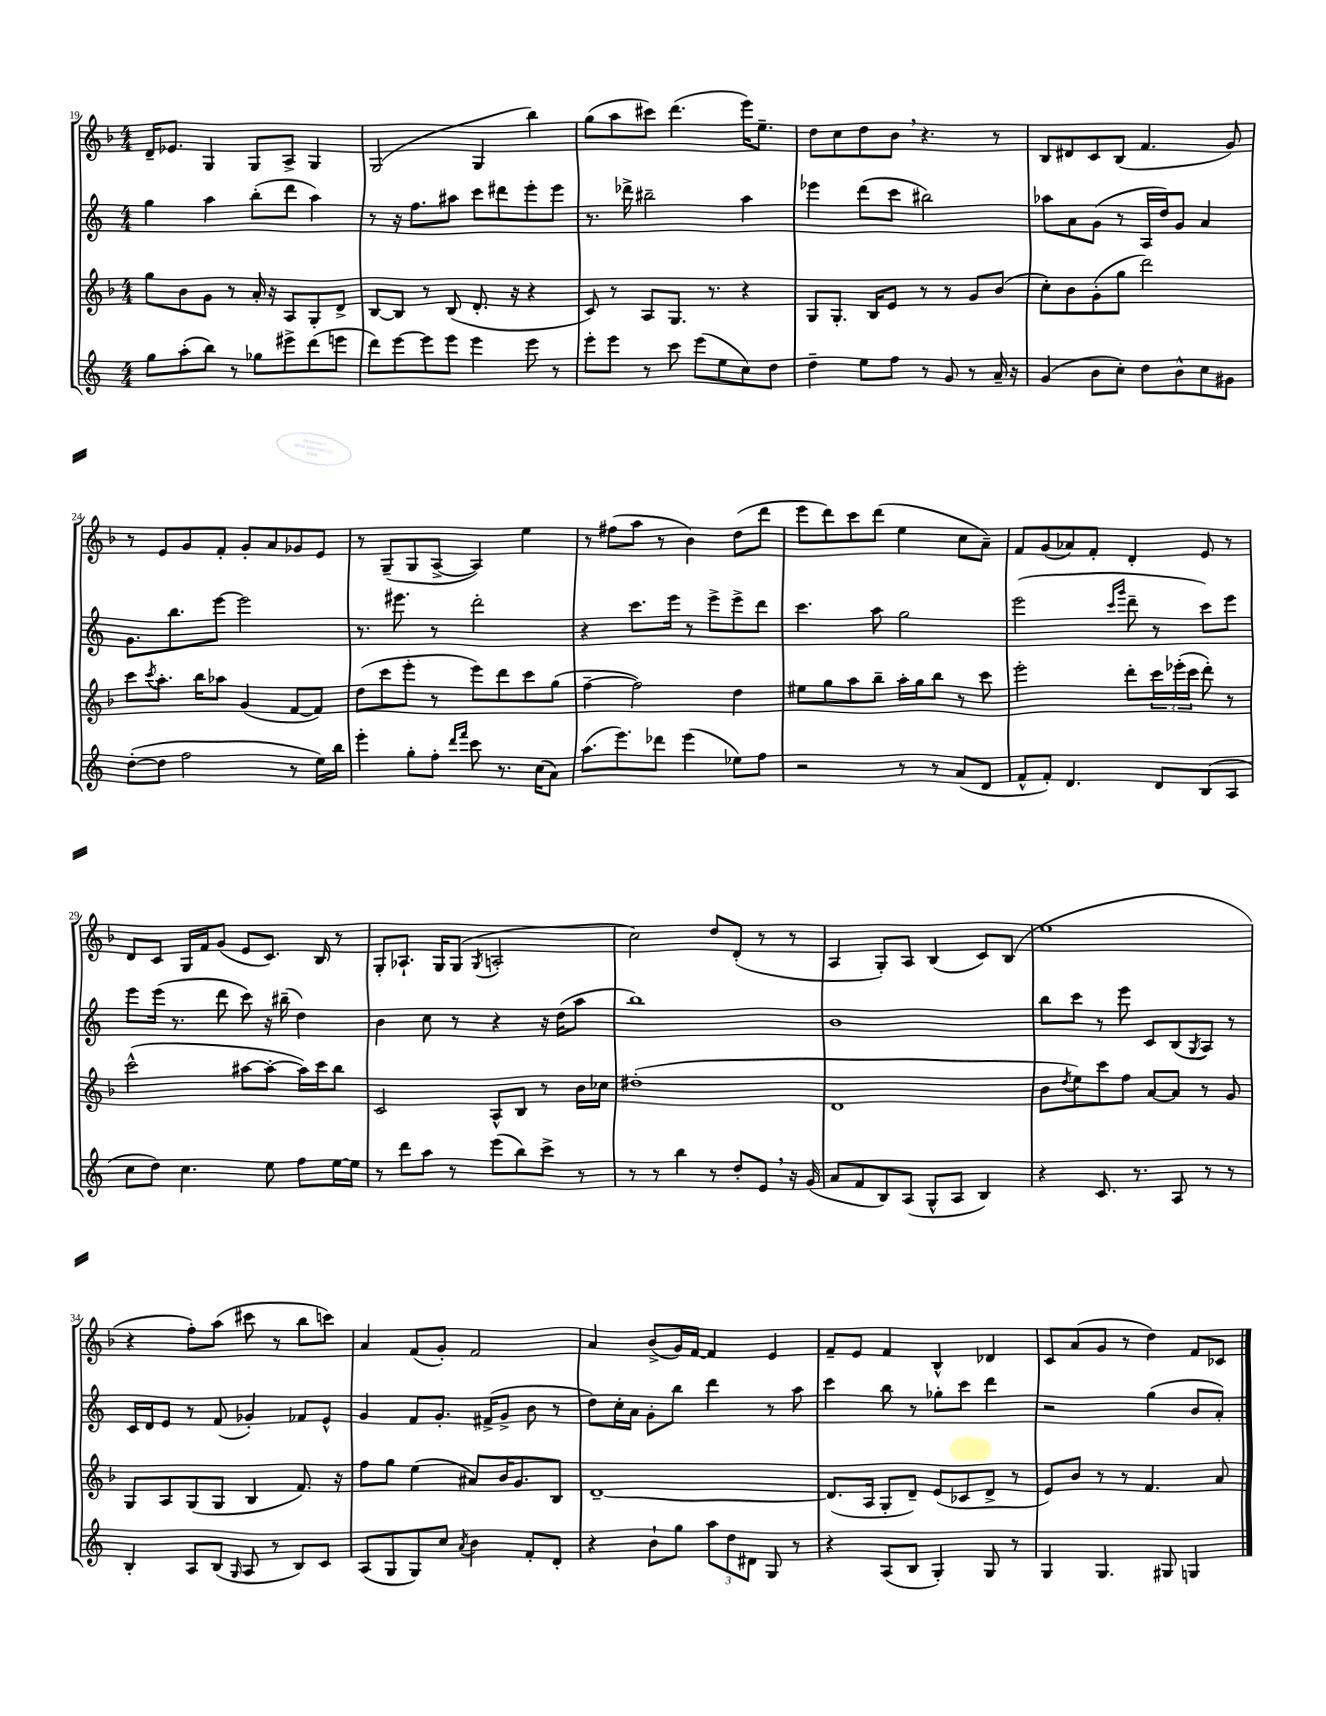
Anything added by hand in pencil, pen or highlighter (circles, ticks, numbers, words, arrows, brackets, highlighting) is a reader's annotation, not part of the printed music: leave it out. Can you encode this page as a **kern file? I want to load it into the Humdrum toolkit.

**kern	**kern	**kern	**kern
*staff4	*staff3	*staff2	*staff1
*clefG2	*clefG2	*clefG2	*clefG2
*k[]	*k[b-]	*k[]	*k[b-]
*M4/4	*M4/4	*M4/4	*M4/4
8gg	8gg	4gg	16d~
.	.	.	8.e-
(8aa'	8b-	.	.
8bb)	8g	4aa	4G
8r	8r	.	.
8gg-	16a'	(8bb'	8G
.	16r	.	.
8eee#^	8A	8ddd	8A^
(8ddd	8G'	4aa)	4G
8eee	8d^	.	.
=	=	=	=
8ddd)	[8B-	8r	(2G
[8eee	8B-]	16r	.
.	.	8.ff	.
8eee]	8r	.	.
8eee	(8B-	8aa#	.
4eee	8.d'	8ccc	4G
.	.	8ddd#	.
.	16r	.	.
8eee	4r	8eee'	4bb-)
8r	.	8eee	.
=	=	=	=
8eee'	8c)	8.r	(8gg
8eee	8r	.	8aa
.	.	16ddd-^	.
8r	8A	2bb#~	8ccc#)
8ccc	8.G	.	(4.ddd
(8eee	.	.	.
.	8.r	.	.
8ee	.	.	.
8cc)	4r	4aa	16eee)
.	.	.	8.ee~
8dd	.	.	.
=	=	=	=
4dd~	8G	4eee-	8dd
.	8.G'	.	8cc
8ee	.	(8ddd	8dd
.	16B-	.	.
8ff	8e	8ccc	8b-
8r	8r	2bb#)	4.r
8g	8r	.	.
8r	8g	.	.
16a~	(8b-	.	8r
16r	.	.	.
=	=	=	=
(4g	8cc')	8aa-	8B-
.	8b-	8a	8d#
8b	(8g'	(8g	8c
8cc')	8gg	8r	(8B-
8dd	2ddd)	16A	4.f
.	.	16dd)	.
8b^^	.	8g	.
8cc	.	4a	.
8g#	.	.	8g)
=	=	=	=
([8dd'	8ccc	8.g	8r
.	8qccc	.	.
8dd]	8.aa'	.	8e
.	.	8.bb	.
2ff	.	.	8g
.	16bb-	.	.
.	8aa-	[8eee	8f'
.	(4g	2eee]	8g'
.	.	.	8a
8r	[8f	.	8g-
16ee)	8f])	.	8e
16bb	.	.	.
=	=	=	=
4eee'	(8dd	8.r	8r
.	8ccc	.	(8G~
.	.	8.eee#	.
8gg'	8eee'	.	8G
8ff'	8r	8r	[8A^
16qqddd	.	.	.
16qqfff	.	.	.
8ccc	8eee)	2ddd'	4A])
8.r	8ddd	.	.
.	8ccc	.	4ee
(16cc	.	.	.
8a)	(8gg	.	.
=	=	=	=
(8.aa	[4ff~	4r	8r
.	.	.	(8ff#
8.eee)	.	.	.
.	2ff])	8.ccc	8aa
8ddd-	.	.	8r
.	.	16eee	.
(4eee	.	8r	4b-)
.	.	8eee^	.
8ee-)	4dd	8eee^	(8dd
8ff	.	8ddd	8ddd
=	=	=	=
2r	8ee#	4.ccc	8eee
.	8gg	.	8ddd)
.	8aa	.	8ccc
.	8bb-~	8aa	(8ddd
8r	16aa'	2gg	4ee
.	16gg	.	.
8r	8bb-	.	.
(8a	8r	.	8cc
8d	8ccc	.	8a~)
=	=	=	=
8f^^	2eee'	(2eee	8f
8f')	.	.	(8g
4.d	.	.	8a-)
.	.	.	8f'
.	.	16qqccc	.
.	.	16qqggg	.
.	8ddd'	8ddd~	4d'
8d	24ccc	8r	.
.	(24eee-'	.	.
.	24ccc	.	.
(8B	8ddd')	8ccc)	8e
8A	8r	8eee	8r
=	=	=	=
8cc	(2ccc^^	8eee	8d
8dd)	.	(16eee	8c
.	.	8.r	.
4.cc	.	.	16G
.	.	.	16f
.	.	8ddd	(8g
.	[8aa#	8ccc)	8e
8ee	8aa#'_	16r	8.c)
.	.	(16bb#~	.
8ff	16aa#])	4dd)	.
.	16ccc	.	16B-
[16ee	8bb-	.	8r
16ee]	.	.	.
=	=	=	=
8r	2c	4b	8G'
8ddd	.	.	8.A-`
8aa	.	8cc	.
.	.	.	16G
8r	.	8r	(8G
.	.	.	8qG
(8eee	8A^^	4r	2A'
8bb)	8B-	.	.
8ccc^	8r	16r	.
.	.	(16dd	.
8r	16b-	8aa	.
.	16cc-	.	.
=	=	=	=
8r	(1dd#'	1bb)	2cc)
8r	.	.	.
4bb	.	.	.
8r	.	.	8dd
8dd'	.	.	(8d'
8e	.	.	8r
16r	.	.	8r
(16g	.	.	.
=	=	=	=
8a	1d	1b	4A
8f	.	.	.
8B)	.	.	8G')
(8A	.	.	8A
8G^^	.	.	(4B-
8A	.	.	.
4B)	.	.	8c)
.	.	.	(8B-
=	=	=	=
4r	8b-	8bb	1ee
.	8qdd	.	.
.	8ee)	8ccc	.
8.c	8ccc	8r	.
.	8ff	8eee	.
8.r	.	.	.
.	[8a	8c	.
8A	8a]	(8B	.
.	.	8qG	.
8r	8r	8A)	.
8r	8g	8r	.
=	=	=	=
4B'	8G	16c	4r
.	.	16d	.
.	8A	8e	.
8A	(8G	8r	8ff')
(8B	8G	(8f	(8aa
16qqG	.	.	.
8A	4B-	4g-')	8ccc#
8r	.	.	8r
8B)	8.f)	8f-	8bb-
8c	.	8e^^	8ccc)
.	16r	.	.
=	=	=	=
(8A	8ff	4g	4a
8G	8gg	.	.
8G)	(4ee	8f	(8f
8cc	.	8.g'	8g')
8qa	.	.	.
4b	8a#)	.	2f
.	.	(16f#^	.
.	16b-	8g^	.
.	8.g	.	.
8f'	.	8b	.
8d'	8B-	8r	.
=	=	=	=
4r	[1d~	8dd)	4a
.	.	16cc'	.
.	.	16a	.
8b`	.	8g'	(8b-^
8gg	.	8bb	16g)
.	.	.	[16f
12aa	.	4ddd	4f]
12dd	.	.	.
12d#	.	.	.
8G	.	8r	4e
8r	.	8aa	.
=	=	=	=
4r	(8.d]	4ccc	8f~
.	.	.	8e
.	16A	.	.
(8A	8G'	8bb	4f
8B	8d~)	8r	.
4G')	(8e	8gg-'	4B-^^
.	8c-	8ccc	.
8G	8d^	4ddd	4d-
8r	8r	.	.
=	=	=	=
4G	8e)	2r	8c
.	8b-	.	(8a
4.G	8r	.	8g
.	8r	.	8r
.	4.f	(4gg	4dd)
8G#	.	.	.
4G	.	8b	8f
.	8a	8a')	8c-
==	==	==	==
*-	*-	*-	*-
